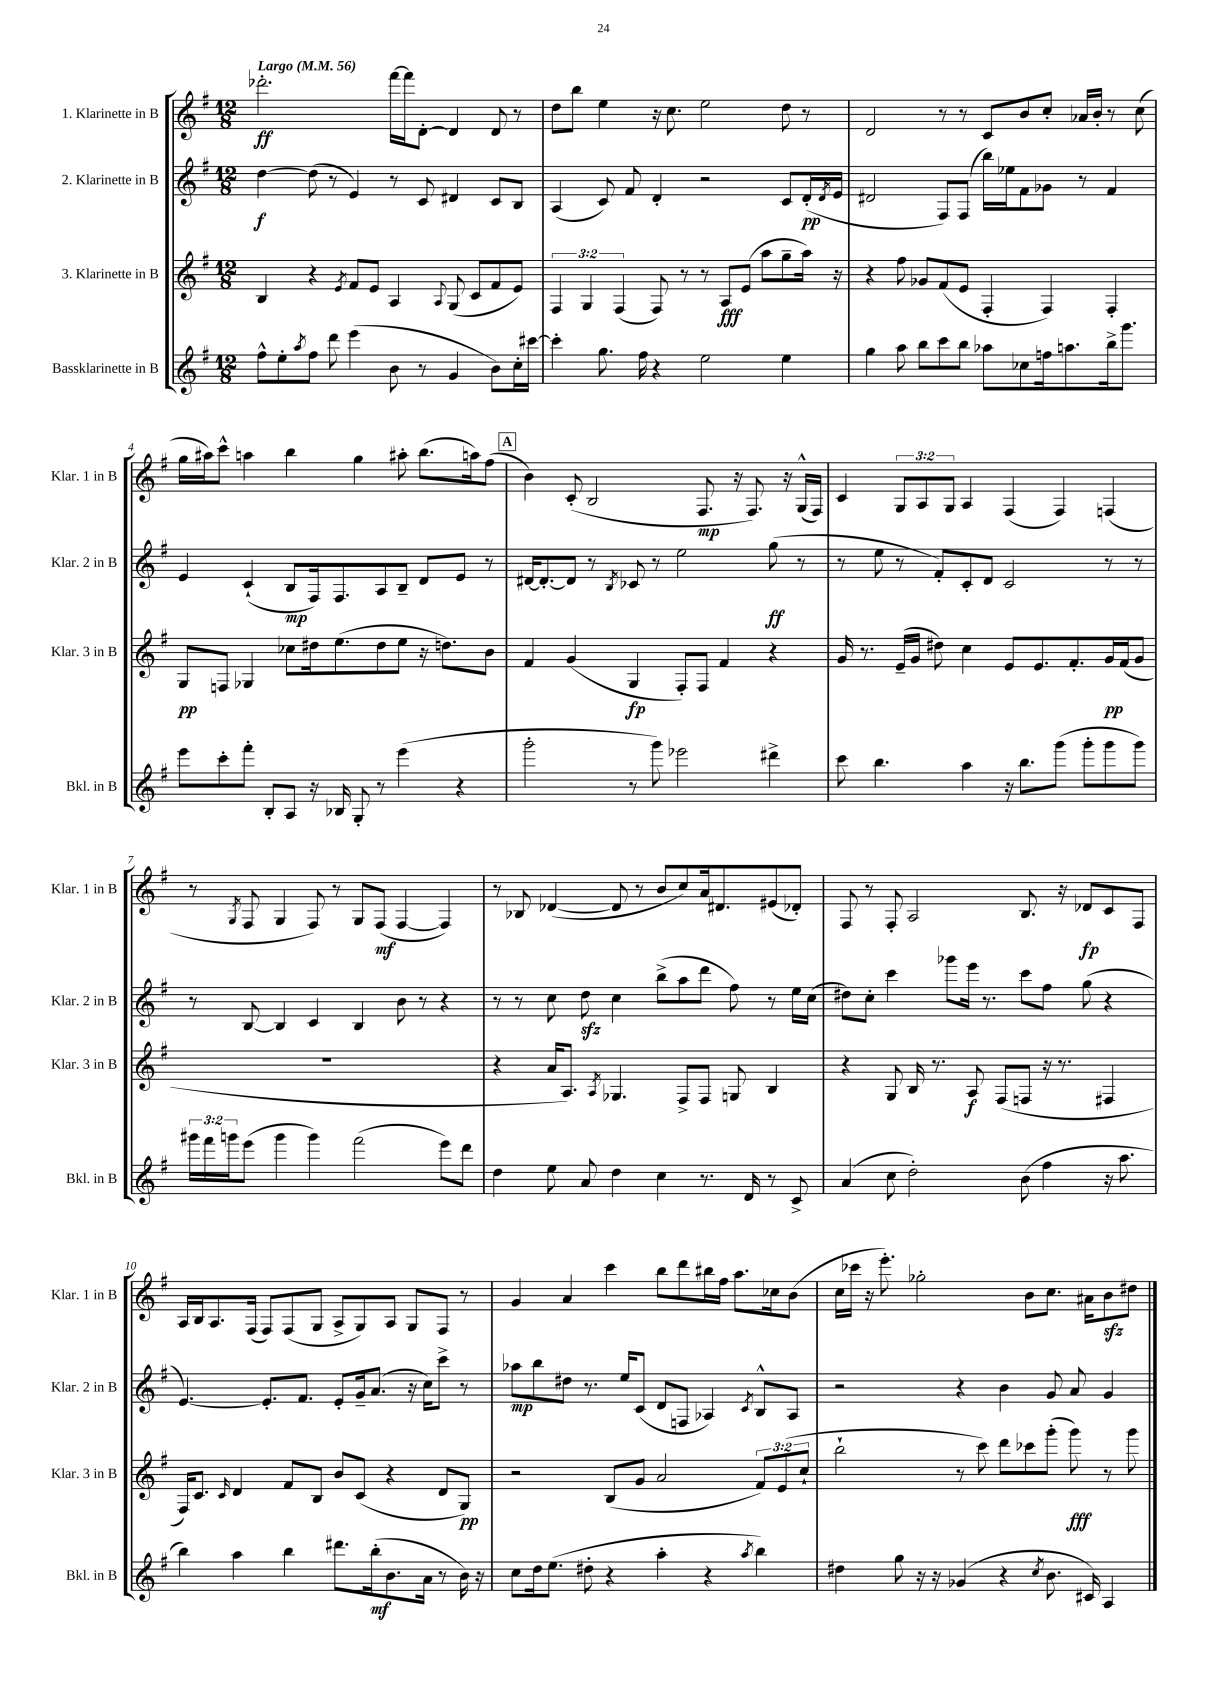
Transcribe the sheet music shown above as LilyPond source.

<<
\new StaffGroup <<
\new Staff = "s0" \with { instrumentName = "1. Klarinette in B" shortInstrumentName = "Klar. 1 in B" } {
    \clef treble \key g \major \numericTimeSignature \time 12/8 \override Staff.TupletNumber.text = #tuplet-number::calc-fraction-text \tempo "Largo" 4 = 56
    des'''2.-.\ff fis'''16~ fis'''16 d'8~-. d'4 d'8 r8 |
    d''8 b''8 e''4 r16 c''8. e''2 d''8 r8 |
    d'2 r8 r8 c'8 b'8 c''8-. aes'16 b'16-. r8 c''8( |
    g''16 ais''16) c'''8-^ a''4 b''4 g''4 ais''8-. b''8.( a''16) fis''8( |
    \mark \markup { \box "A" } b'4) c'8-.( b2 fis8.\mp r16 fis8.) r16 g16-^( fis16) |
    c'4 \tuplet 3/2 { g8 a8 g8 } a4 fis4( fis4) f4( |
    r8 \acciaccatura { g8 } fis8 g4 fis8) r8 g8 fis8\mf( fis4~ fis4) |
    r8 bes8 des'4~( des'8 r8 b'8 c''8) a'16 dis'8. eis'8( des'8-.) |
    fis8 r8 fis8-. a2 b8. r16 des'8\fp c'8 fis8 |
    a16 b16 a8. fis16( fis8) fis8( g8 a8-> g8) a8 g8 fis8 r8 |
    g'4 a'4 c'''4 b''8 d'''8 bis''16 fis''16 a''8. ces''16 b'8( |
    c''16 ces'''16 r16 e'''8.-.) ges''2-. b'8 c''8. ais'16 b'8\sfz dis''8 \bar "|." |
}
\new Staff = "s1" \with { instrumentName = "2. Klarinette in B" shortInstrumentName = "Klar. 2 in B" } {
    \clef treble \key g \major \numericTimeSignature \time 12/8
    d''4~\f d''8( r8 e'4) r8 c'8 dis'4 c'8 b8 |
    a4( c'8) fis'8 d'4-. r2 c'8 d'16-.\pp( \acciaccatura { d'8 } e'16 |
    dis'2 fis8) fis8( b''16) ees''16 fis'8 ges'8 r8 fis'4 |
    e'4 c'4-!( b8\mp fis16) fis8. a8 b8-- d'8 e'8 r8 |
    \mark \markup { \box "A" } dis'16~ dis'8.~-. dis'8 r8 \acciaccatura { b8 } ces'8 r8 e''2 g''8\ff( r8 |
    r8 e''8 r8 fis'8-.) c'8-. d'8 c'2 r8 r8 |
    r8 b8~ b4 c'4 b4 b'8 r8 r4 |
    r8 r8 c''8 d''8\sfz c''4 b''8->( a''8 d'''8 fis''8) r8 e''16 c''16( |
    dis''8) c''8-. c'''4 ges'''8 e'''16 r8. c'''8 fis''8 g''8( r4 |
    e'4.~) e'8.-. fis'8. e'8-. g'16-- a'8.( r16 c''16) c'''8-> r8 |
    aes''8\mp b''8 dis''8 r8. e''16 c'8( d'8 f8 aes4) \acciaccatura { c'8 } b8-^ aes8 |
    r2 r4 b'4 g'8 a'8 g'4 \bar "|." |
}
\new Staff = "s2" \with { instrumentName = "3. Klarinette in B" shortInstrumentName = "Klar. 3 in B" } {
    \clef treble \key g \major \numericTimeSignature \time 12/8 \override Staff.TupletNumber.text = #tuplet-number::calc-fraction-text
    b4 r4 \acciaccatura { e'8 } fis'8 e'8 a4 \appoggiatura { a8 } g8( c'8 fis'8 e'8) |
    \tuplet 3/2 { fis4 g4 fis4( } fis8) r8 r8 a8\fff e'8( a''8 g''8-- a''16) r16 |
    r4 fis''8 ges'8 fis'8( e'8 fis4-. fis4) fis4-. |
    g8\pp f8 ges4 ces''8 dis''16 e''8.( dis''8 e''8 r16 d''8.) b'8 |
    \mark \markup { \box "A" } fis'4 g'4( g4\fp fis8-.) fis8 fis'4 r4 |
    g'16 r8. e'16--( g'16 dis''8) c''4 e'8 e'8. fis'8.-. g'16\pp fis'16( g'8 |
    R1. |
    r4 a'16 a8.) \acciaccatura { a8 } ges4. fis8-> fis8 g8 b4 |
    r4 g8 b16 r8. a8\f fis8( f8 r16 r8. fis4 |
    fis16) c'8. \grace { c'16 } d'4 fis'8 b8 b'8 c'8( r4 d'8 g8\pp) |
    r2 b8( g'8 a'2 \tuplet 3/2 { fis'8) e'8( c''8-! } |
    b''2-! r8 c'''8) d'''8 ces'''8 g'''8-.( g'''8\fff) r8 g'''8 \bar "|." |
}
\new Staff = "s3" \with { instrumentName = "Bassklarinette in B" shortInstrumentName = "Bkl. in B" } {
    \clef treble \key g \major \numericTimeSignature \time 12/8 \override Staff.TupletNumber.text = #tuplet-number::calc-fraction-text
    fis''8-^ e''8-. \acciaccatura { a''8 } fis''8 d'''8 e'''4( b'8 r8 g'4 b'8) c''16-. cis'''16~ |
    cis'''4-. g''8. fis''16 r4 e''2 e''4 |
    g''4 a''8 b''8 c'''8 b''8 aes''8 ces''8 f''16 a''8. b''16-> g'''8. |
    e'''8 c'''8-. fis'''8-. b8-. a8 r16 bes16 g8-. r8 e'''4( r4 |
    \mark \markup { \box "A" } g'''2-. r8 g'''8) ees'''2 dis'''4-> |
    c'''8 b''4. a''4 r16 b''8. g'''8( g'''8-. g'''8 g'''8) |
    \tuplet 3/2 { gis'''16 fis'''16 g'''16 } e'''8( g'''4 g'''4) fis'''2( e'''8) d'''8 |
    d''4 e''8 a'8 d''4 c''4 r8. d'16 r8 c'8-> |
    a'4( c''8 d''2-.) b'8( fis''4 r16 a''8. |
    b''4) a''4 b''4 dis'''8. b''16-.\mf( b'8. a'16 r8 b'16) r16 |
    c''8 d''16 e''8.( dis''8-. r4 a''4-. r4 \acciaccatura { a''8 } b''4) |
    dis''4 g''8 r16 r16 ges'4( r4 \acciaccatura { c''8 } b'8. cis'16) a4 \bar "|." |
}
>>
>>
